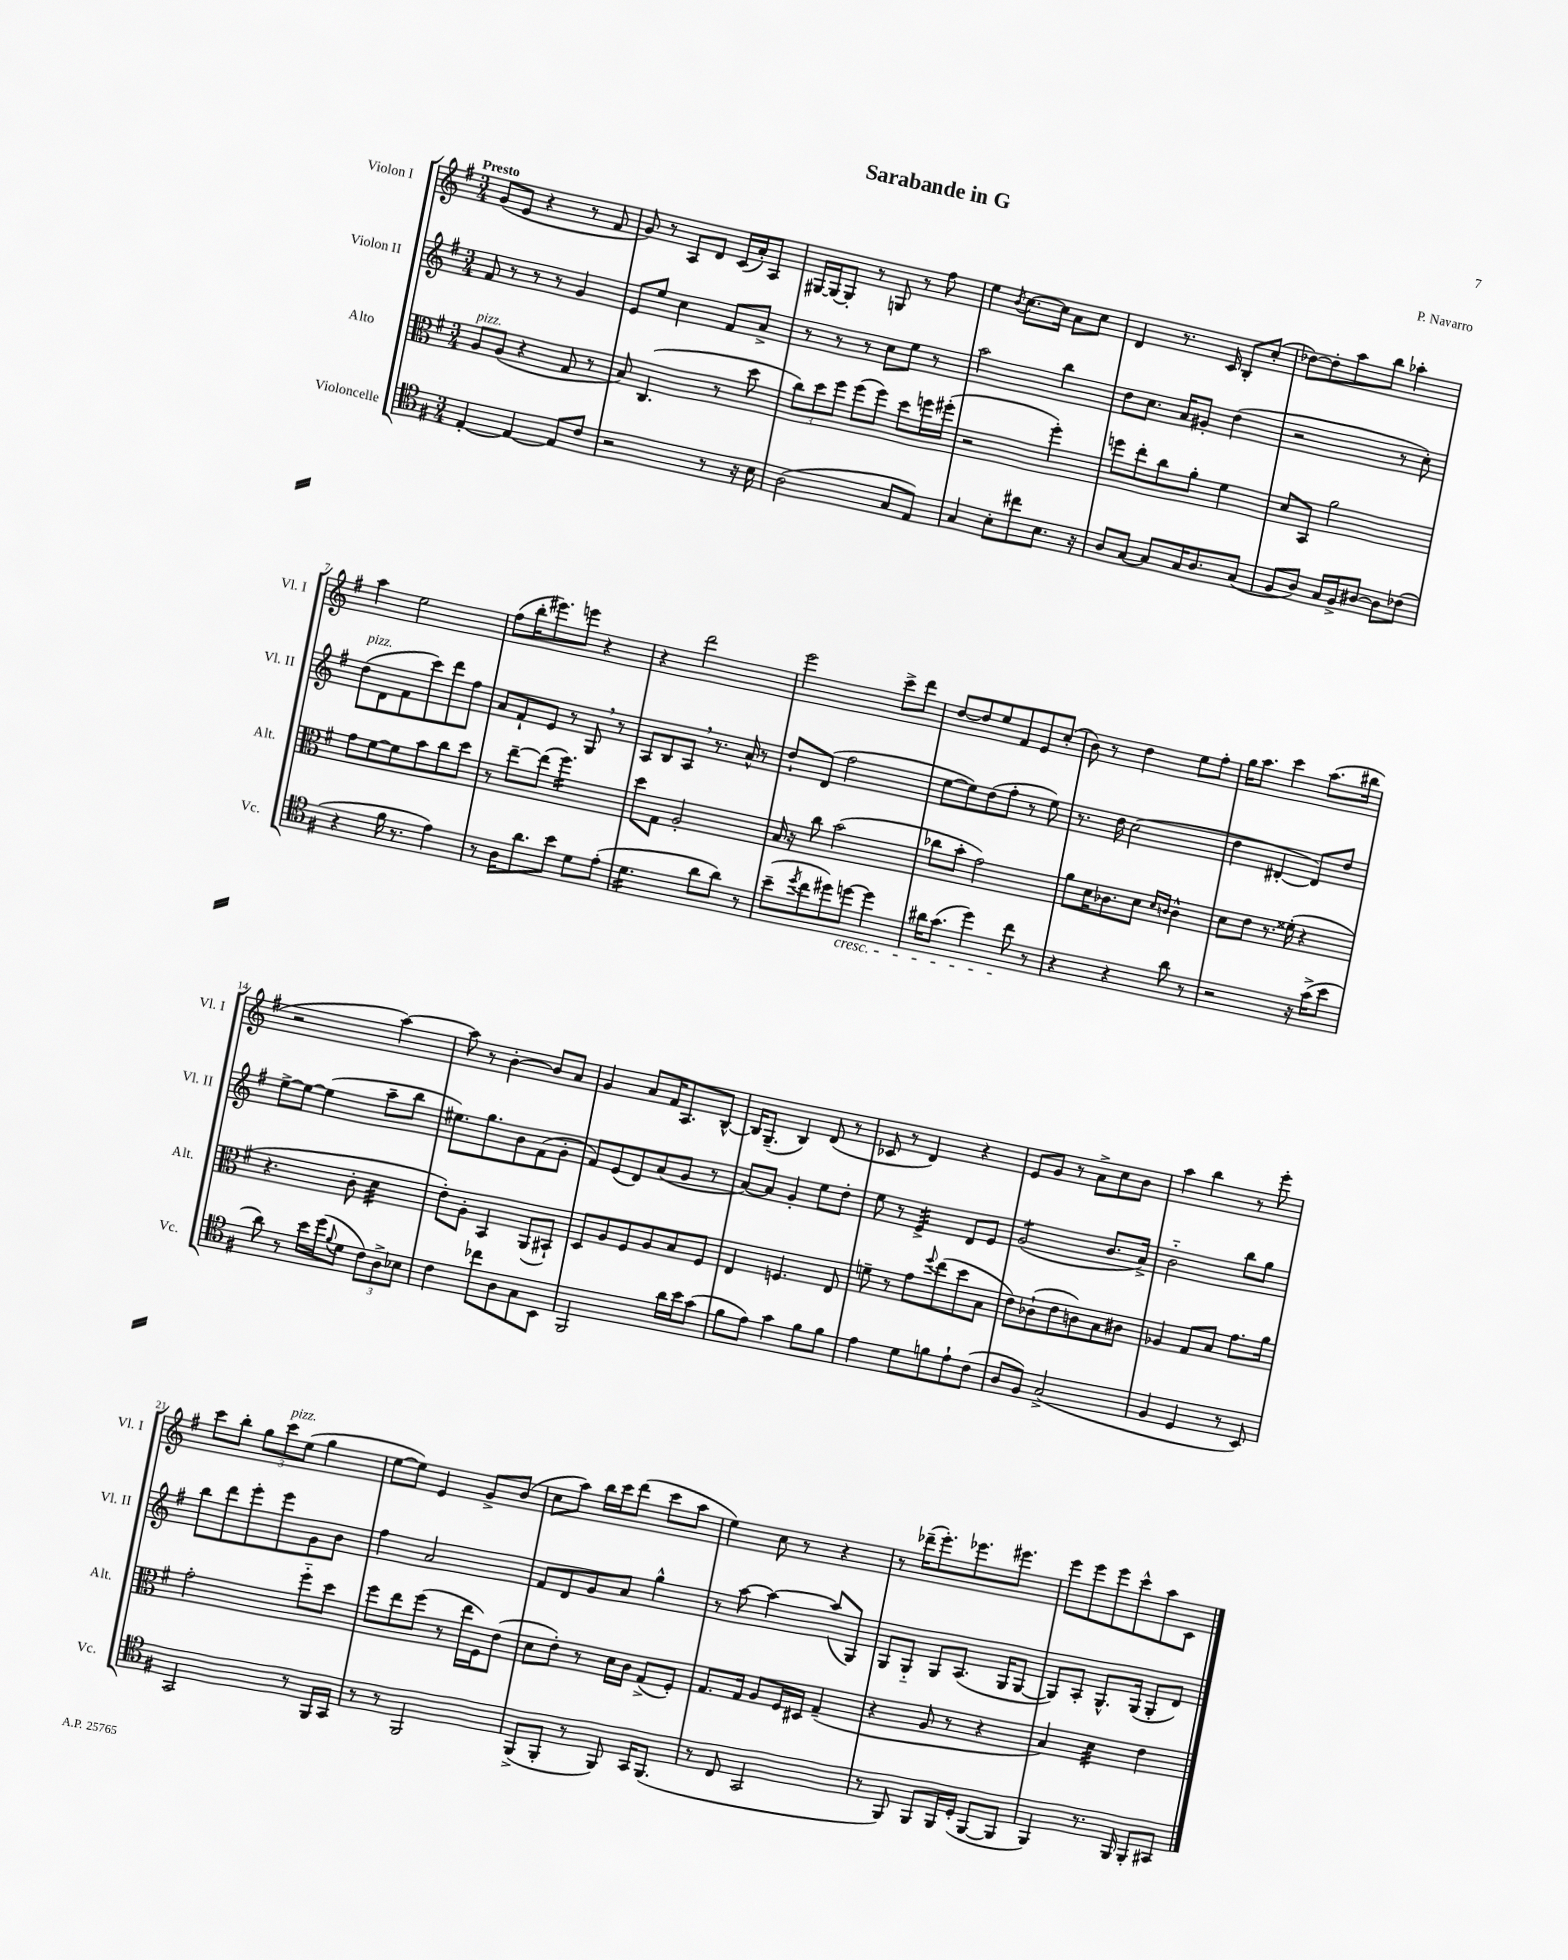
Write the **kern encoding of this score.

**kern	**kern	**kern	**kern
*staff4	*staff3	*staff2	*staff1
*clefC4	*clefC3	*clefG2	*clefG2
*k[f#]	*k[f#]	*k[f#]	*k[f#]
*M3/4	*M3/4	*M3/4	*M3/4
[4E'	8A	8f#	(8g
.	(8A	8r	8e
4E_	4r	8r	4r
.	.	8r	.
8E]	8G	4g	8r
8c	8r	.	8f#
=	=	=	=
2r	8B)	8e	8g)
.	(4.C	8ee	8r
.	.	4cc	8A
.	.	.	8d
8r	8r	8f#	(16c
.	.	.	16a')
16r	8dd	8a^	8A
16B	.	.	.
=	=	=	=
(2A	12cc)	8r	[16G#
.	.	.	16G#_
.	12dd	.	.
.	.	8r	8G#']
.	12ff#	.	.
.	(8ff#	8r	8r
.	8ff#)	8cc	8G
8G	8dd	8ee	8r
8E)	16ff	8r	8ff#
.	(16ff#'	.	.
=	=	=	=
4G	2r	2aa	4ee
.	.	.	8qb
8B'	.	.	[8.cc
8cc#	.	.	.
.	.	.	16cc]
8.B	4ff#')	4bb	8a
.	.	.	8cc
16r	.	.	.
=	=	=	=
8A	8ff	8dd	4d
[8G	8ee'	8.cc	.
8G]	8cc	.	8.r
.	.	16a	.
16G	8a'	8g#'	.
8.A	.	.	16c
.	4f#	(4dd	8B'
(8G	.	.	(8cc'
=	=	=	=
8F#	8d	2r	[8dd-)
8A)	8BB	.	8dd-']
16G	2a	.	8aa
16F#^	.	.	.
[8A#	.	.	8bb
8A#]	.	8r	4aa-'
(8c-	.	8cc')	.
=	=	=	=
4r	8g	(8dd	4aa
.	[8f#	8d	.
16f#	8f#]	8f#	2ee
8.r	.	.	.
.	8b	8ccc)	.
4e)	8cc	8ddd	.
.	8dd	8ff#	.
=	=	=	=
8r	8r	8a	(8ff#
16A	[8ee~	8f#`	16bb'
8.a	.	.	8.eee#)
.	(8ee]	8e	.
8b	4.ff#)	8r	8eee
8d	.	8G	4r
(8e'	.	8r	.
=	=	=	=
4.d	8dd	8A	4r
.	8G	8B	.
.	2A'	8A	2ddd
8a	.	8.r	.
8a)	.	.	.
.	.	16a^^	.
8r	.	8r	.
=	=	=	=
(8b~	16B	8dd`	2eee
.	16r	.	.
8qdd	.	.	.
8cc	8cc	(8d	.
8dd#)	(2b	2ff#	.
[8dd	.	.	.
4dd]	.	.	8ccc^
.	.	.	8ddd
=	=	=	=
16a#	8cc-	[8ee	[8dd
(8.g	.	.	.
.	8b'	8ee])	8dd]
4dd)	2g)	(8dd	8ee
.	.	8ff#'	8f#
8cc	.	8r	8e
8r	.	8ee)	(8cc'
=	=	=	=
4r	8a	8.r	8b)
.	16d	.	8r
.	8.c-	16dd	.
4r	.	(2cc	4dd
.	8d	.	.
.	16qqd	.	.
.	16qqc	.	.
8a	4c^^	.	8ee
8r	.	.	8ff#'
=	=	=	=
2r	8d	4dd	16gg
.	.	.	8.aa
.	8e	.	.
.	8.r	[4d#'	4ccc
.	(16f##'	.	.
16r	4r	8d#])	(8.aa
(16g^	.	.	.
8b	.	8dd	.
.	.	.	16bb#
=	=	=	=
8a)	4.r	[8ee^	2r
8r	.	8ee_	.
16b	.	(4ee]	.
(16dd	.	.	.
8qqf#	.	.	.
8d	8c'	.	.
12c)	4d	8aa~	[4aa)
12A^	.	.	.
.	.	8bb	.
12B-	.	.	.
=	=	=	=
4c	8e')	8.ee#)	8aa]
.	8A'	.	8r
.	.	8.gg	.
8cc-	4BB	.	[4b'
8A	.	8b	.
8G	(8AA	(8f#	8b]
8BB	8BB#`)	8g'	8a
=	=	=	=
2FF#	8D	8f#)	4g
.	8A	(8e	.
.	8F#	8d)	8a
.	8A	(8a	16f#
.	.	.	8.A
16a	8B	8g	.
16b	.	.	.
(8g	8F#	8r	[8B^^
=	=	=	=
8f#	4E	[8a)	16B]
.	.	.	(8.G~
8e)	.	8a]	.
4g	4.F	4g'	4B)
8f#	.	8ee	(8d
8f#	8E	8dd'	8r
=	=	=	=
4e	8f~	8ee	8c-
.	8r	8r	8r
8d	8g	4e^	4d)
.	8qqff#	.	.
8f	(8ee	.	.
8e`	8dd	8d	4r
(8c	8B	8e	.
=	=	=	=
8A	8e)	(2g	8e
8F#)	(8c-`	.	8g
(2G^	8e	.	8r
.	8c)	.	8a^
.	8B	8.b	8cc
.	8c#	.	8b
.	.	16a^)	.
=	=	=	=
4F#	4A-	2b'~	4aa
4D	8G	.	4bb
.	8B	.	.
8r	8.g	8bb	8r
8BB)	.	8gg	8eee'
.	16a	.	.
=	=	=	=
2GG	2g'	8bb	8ccc
.	.	8ddd	8bb'
.	.	8eee'	12gg
.	.	.	12ccc
.	.	8eee	.
.	.	.	(12ee
8r	8ff#'~	8g	4gg
16FF#	8dd	8b	.
16GG	.	.	.
=	=	=	=
8r	8ff#	4ff#	[8ee
8r	8ee	.	8ee])
2FF#	(8ff#	2a	4e
.	8r	.	.
.	16ee	.	8g^
.	16F#)	.	.
.	(8e	.	(8b
=	=	=	=
(8FF#^	8d	8f#	8cc
8FF#'	8e')	8d	8aa)
8r	8r	8g	16bb
.	.	.	16ccc
8FF#)	16d	8a	(8ddd
.	16c	.	.
16GG	(8G^	4gg^^	8ccc
(8.FF#	.	.	.
.	8F#')	.	8aa
=	=	=	=
8r	8.G	8r	4ee)
8C	.	[8aa	.
.	16G	.	.
2GG	8A	4aa_	8cc
.	16F#	.	8r
.	16D#	.	.
.	(4G~	(8aa]	4r
.	.	8G)	.
=	=	=	=
8r	4r	8G	8r
8FF#)	.	8G'~	(16ddd-~
.	.	.	8.eee')
8FF#	8A	8G	.
16FF#	8r	(8.A	8.eee-
(16D'	.	.	.
[8FF#	4r	.	.
.	.	16G	8.eee#
8FF#]	.	[8G	.
=	=	=	=
4FF#)	4B)	8G])	8eee
.	.	8A'	8eee
8.r	4d	8.G^^	8eee
.	.	.	8ccc^^
16FF#	.	(16G	.
8FF#'	4e	8G'	8aa
8GG#	.	8d)	8c
==	==	==	==
*-	*-	*-	*-
